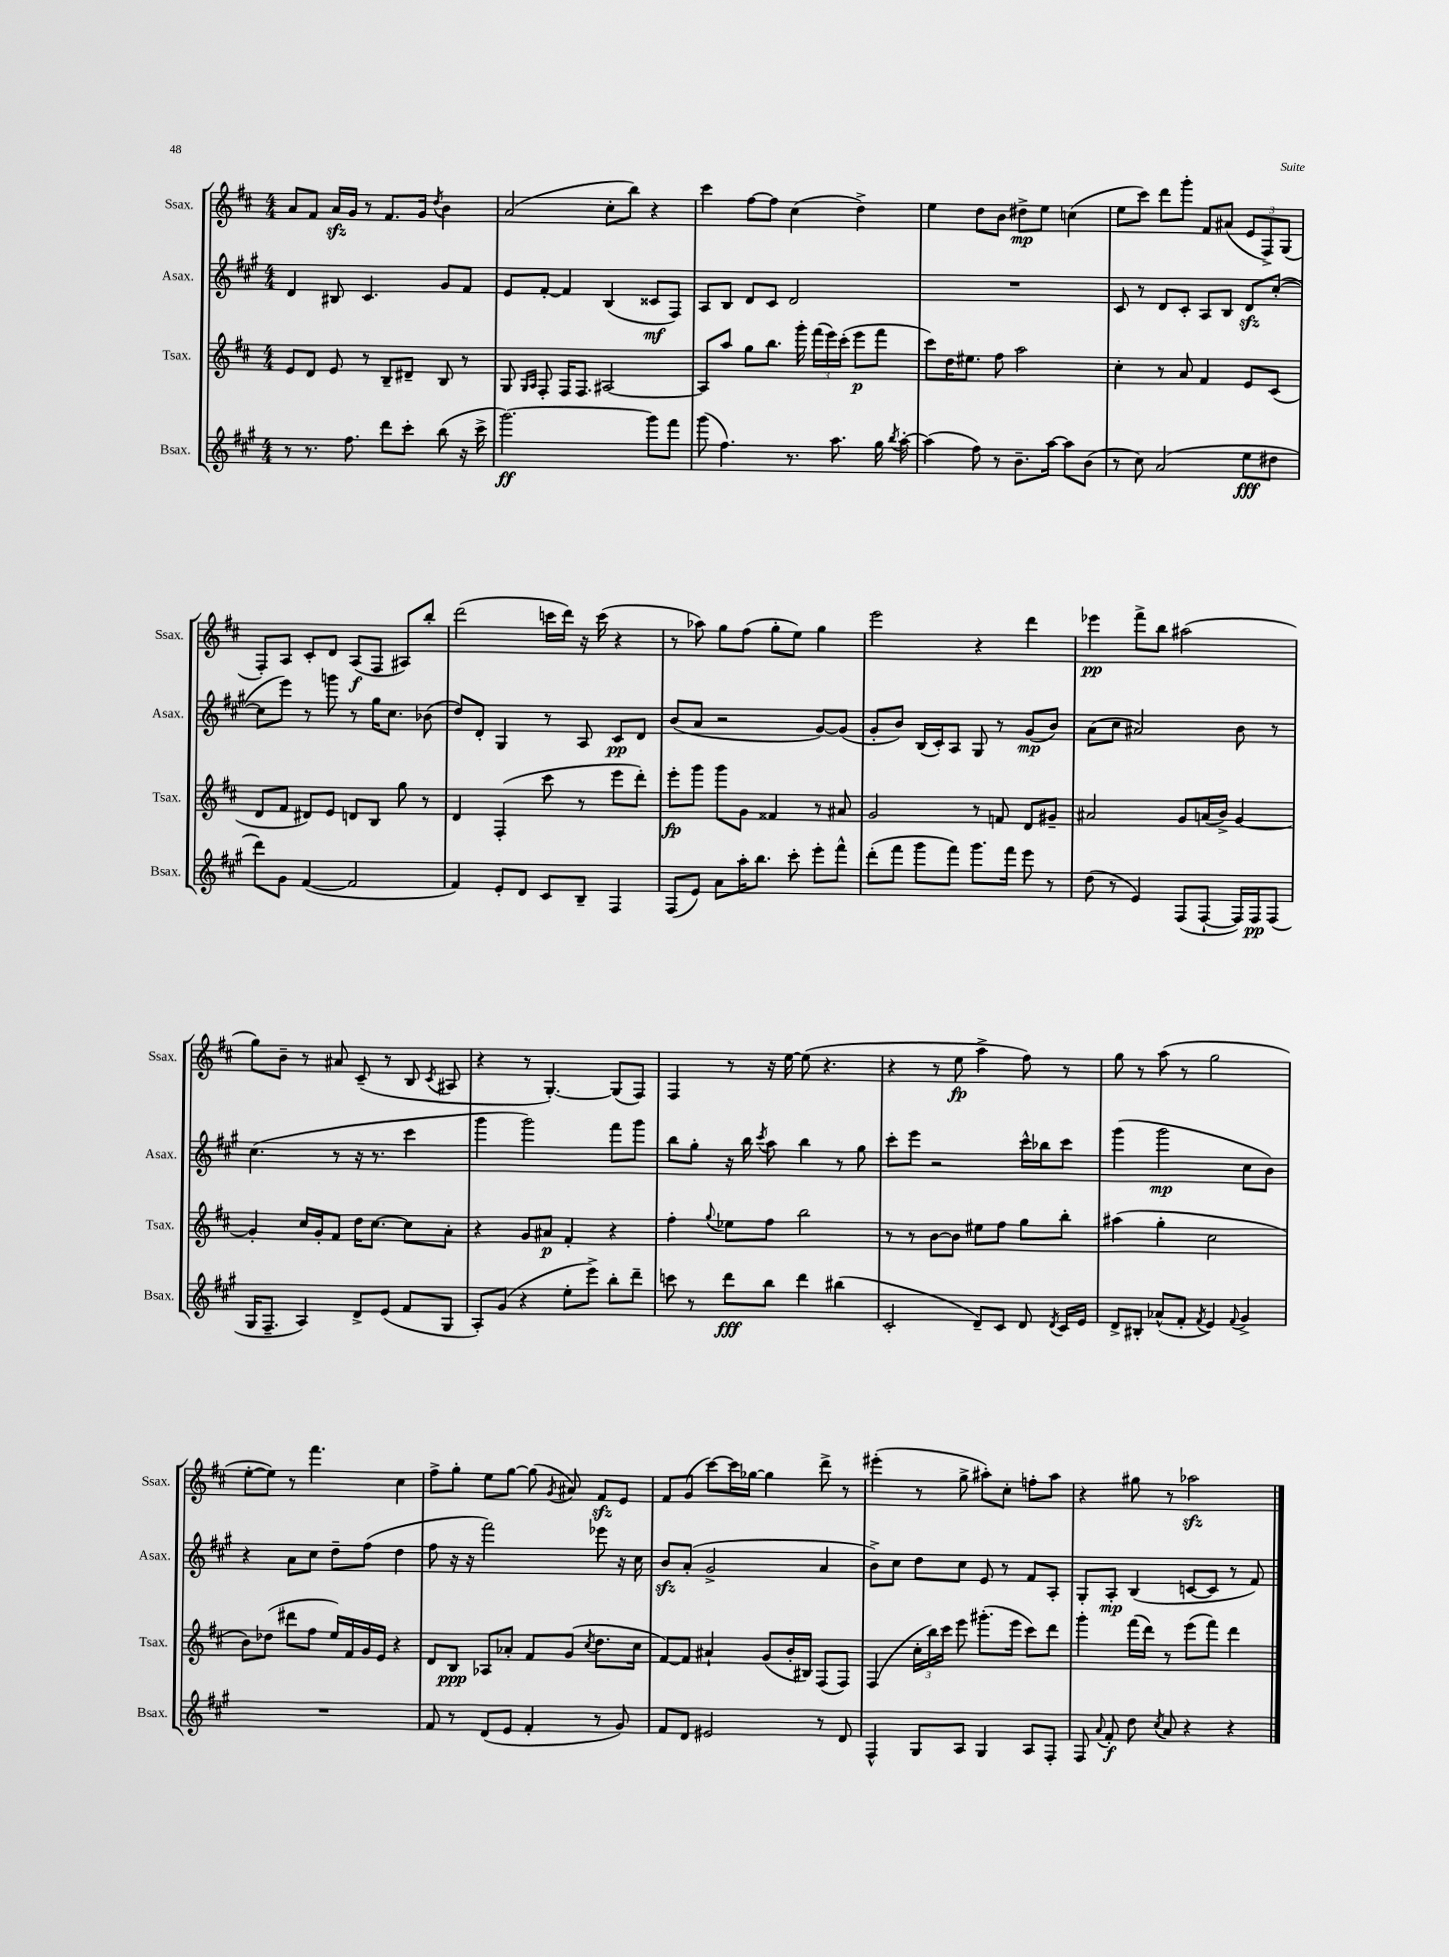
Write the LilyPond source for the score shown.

<<
\new StaffGroup <<
\new Staff = "s0" \with { instrumentName = "Ssax." shortInstrumentName = "Ssax." } {
    \clef treble \key d \major \numericTimeSignature \time 4/4
    \autoBeamOff a'8[ fis'8] a'16[\sfz g'16] r8 fis'8.[ g'16] \acciaccatura { d''8 } b'4 |
    a'2( cis''8[-. b''8]) r4 |
    cis'''4 fis''8[~ fis''8] cis''4( d''4->) |
    e''4 d''8[ b'8] dis''8[->\mp e''8] c''4( |
    e''8[ cis'''8]) d'''8[ g'''8]-. fis'8[ ais'8]( \tuplet 3/2 { e'8[ fis8->) g8]( } |
    fis8[-.) a8] cis'8[-. d'8] a8[\f( fis8] ais8[) b''8]-. |
    d'''2( c'''16[ d'''16]) r16 c'''16( r4 |
    r8 aes''8) g''8[ fis''8]( g''8[-. e''8]) g''4 |
    e'''2 r4 d'''4 |
    ees'''4\pp fis'''8[-> b''8] ais''2( |
    g''8[) b'8]-- r8 ais'8 cis'8--( r8 b8 \acciaccatura { cis'8 } ais8 |
    r4 r8 g4.~-.) g8[( fis8]) |
    fis4 r8 r16 e''16~ e''8( r4. |
    r4 r8 e''8\fp a''4-> fis''8) r8 |
    g''8 r8 a''8( r8 g''2 |
    e''8[~-. e''8]) r8 fis'''4. cis''4 |
    fis''8[-> g''8]-. e''8[ g''8]~ g''8( \acciaccatura { g'8 } ais'8) fis'8[\sfz e'8] |
    fis'8[ g'8]( cis'''8[~) cis'''16 ges''16]~ ges''4 d'''8-> r8 |
    eis'''4-.( r8 g''8-> ais''8[-.) cis''8]-. f''8[-. ais''8] |
    r4 gis''8 r8 aes''2\sfz \bar "|." |
}
\new Staff = "s1" \with { instrumentName = "Asax." shortInstrumentName = "Asax." } {
    \clef treble \key a \major \numericTimeSignature \time 4/4
    \autoBeamOff d'4 bis8 cis'4. gis'8[ fis'8] |
    e'8[ fis'8]~-. fis'4 b4( cisis'8[\mf fis8]) |
    a8[ b8] d'8[ cis'8] d'2 |
    R1 |
    cis'8 r8 d'8[ cis'8]-. a8[ b8] d'8[\sfz cis''8]~-.( |
    cis''8[ e'''8]) r8 g'''8 r8 gis''16[ cis''8.] bes'8( |
    d''8[) d'8]-. gis4 r8 a8 cis'8[\pp d'8] |
    b'8[( a'8] r2 gis'8[~) gis'8]( |
    gis'8[-. b'8]) b16[( cis'16-.) a8] gis8 r8 gis'8[\mp( b'8]) |
    a'8[( cis''8] ais'2) b'8 r8 |
    cis''4.( r8 r16 r8. cis'''4 |
    gis'''4 gis'''2) fis'''8[ gis'''8] |
    b''8[ gis''8]-. r16 b''16 \acciaccatura { cis'''8 } a''8 b''4 r8 gis''8 |
    cis'''8[-. e'''8] r2 cis'''16[-^ bes''16 cis'''8] |
    gis'''4( gis'''2\mp cis''8[ b'8]) |
    r4 a'8[ cis''8] d''8[-- fis''8]( d''4 |
    fis''8 r16 r16 fis'''2) ees'''8 r16 cis''16 |
    b'8[\sfz a'8]-.( gis'2-> a'4 |
    b'8[->) cis''8] d''8[ cis''8] e'8 r8 fis'8[ a8]-. |
    gis8[-. a8]-.\mp b4( c'8[~ c'8] r8 fis'8) \bar "|." |
}
\new Staff = "s2" \with { instrumentName = "Tsax." shortInstrumentName = "Tsax." } {
    \clef treble \key d \major \numericTimeSignature \time 4/4
    \autoBeamOff e'8[ d'8] e'8 r8 b8[-- dis'8]-- b8 r8 |
    g8 \grace { g16[ a16] } fis8-. fis16[ fis8.] ais2~ |
    ais8[ a''8] g''8[ b''8.] g'''16-. \tuplet 3/2 { fis'''16[( e'''16) cis'''16]-.( } e'''8[\p fis'''8] |
    cis'''8[) d''16 eis''8.] fis''8 a''2 |
    cis''4-. r8 a'8 fis'4 e'8[ cis'8]( |
    d'8[ fis'8] dis'8[) e'8] d'8[ b8] g''8 r8 |
    d'4 fis4-.( cis'''8 r8 e'''8[ d'''8]-.) |
    e'''8[-.\fp g'''8] g'''8[ g'8] fisis'4 r8 ais'8 |
    g'2 r8 f'8 d'8[ gis'8]-- |
    ais'2 g'8[ a'16( b'16]->) g'4~ |
    g'4-. cis''16[ g'16-. fis'8] d''16[ cis''8.]~ cis''8[ a'8]-. |
    r4 g'8[ ais'8]\p fis'4-. r4 |
    fis''4-. \appoggiatura { g''8 } ees''8[ fis''8] b''2 |
    r8 r8 b'8[~ b'8] eis''8[ fis''8] g''8[ b''8]-. |
    ais''4( g''4-. cis''2 |
    b'8[) des''8]( dis'''8[ fis''8] e''16[) fis'16 g'16 e'16] r4 |
    d'8[ b8]\ppp aes8[ aes'8]-. fis'8[ g'8]( \acciaccatura { cis''8 } d''8.[ cis''16] |
    fis'8[~) fis'8] ais'4-! g'8[( b'16-. bis16]) fis8[( fis8]) |
    fis4( \tuplet 3/2 { cis''16[-. b''16) cis'''16] } e'''8 gis'''8.[-.( e'''16] cis'''8[) d'''8] |
    g'''4-. fis'''16[( d'''16]) r8 e'''8[( fis'''8]) d'''4 \bar "|." |
}
\new Staff = "s3" \with { instrumentName = "Bsax." shortInstrumentName = "Bsax." } {
    \clef treble \key a \major \numericTimeSignature \time 4/4
    \autoBeamOff r8 r8. fis''8. d'''8[ cis'''8]-. b''8( r16 cis'''16-> |
    gis'''2.~\ff) gis'''8[ fis'''8] |
    gis'''8( fis''4.) r8. a''8. gis''16 \acciaccatura { b''8 } a''16~-. |
    a''4( fis''8) r8 b'8.[-- a''16]~ a''8[ b'8]( |
    r8 cis''8) a'2( e''8[\fff dis''8] |
    d'''8[) gis'8] fis'4~( fis'2 |
    fis'4) e'8[-. d'8] cis'8[ b8]-- fis4 |
    fis8[( e'8]) a'8[ a''16-. b''8.] cis'''8-. e'''8[-. fis'''8]-^ |
    d'''8[-.( fis'''8] gis'''8[ fis'''8]) gis'''8.[ fis'''16] e'''8 r8 |
    d''8( r8 e'4) fis8[( fis8]~-! fis16[) fis16\pp fis8]( |
    gis16[ fis8.]-- a4) d'8[-> e'8]( fis'8[ gis8] |
    a8[-.) gis'8]( r4 e''8[-. e'''8]->) b''8[-. d'''8]-- |
    c'''8 r8 d'''8[\fff b''8] d'''4 bis''4( |
    cis'2-. d'8[--) cis'8] d'8 \acciaccatura { d'8 } cis'16[ e'16] |
    d'8[-> bis8]-. aes'8[-^( fis'8]-. \acciaccatura { fis'8 } e'4) \appoggiatura { fis'8 } gis'4-> |
    R1 |
    fis'8 r8 d'8[( e'8] fis'4-. r8 gis'8) |
    fis'8[ d'8] eis'2 r8 d'8 |
    fis4-^ gis8[ a8] gis4 a8[ fis8]-. |
    fis8 \appoggiatura { a'8 } fis'8-.\f d''8 \acciaccatura { cis''8 } a'8 r4 r4 \bar "|." |
}
>>
>>
\layout { \context { \Score \remove "Bar_number_engraver" } }
